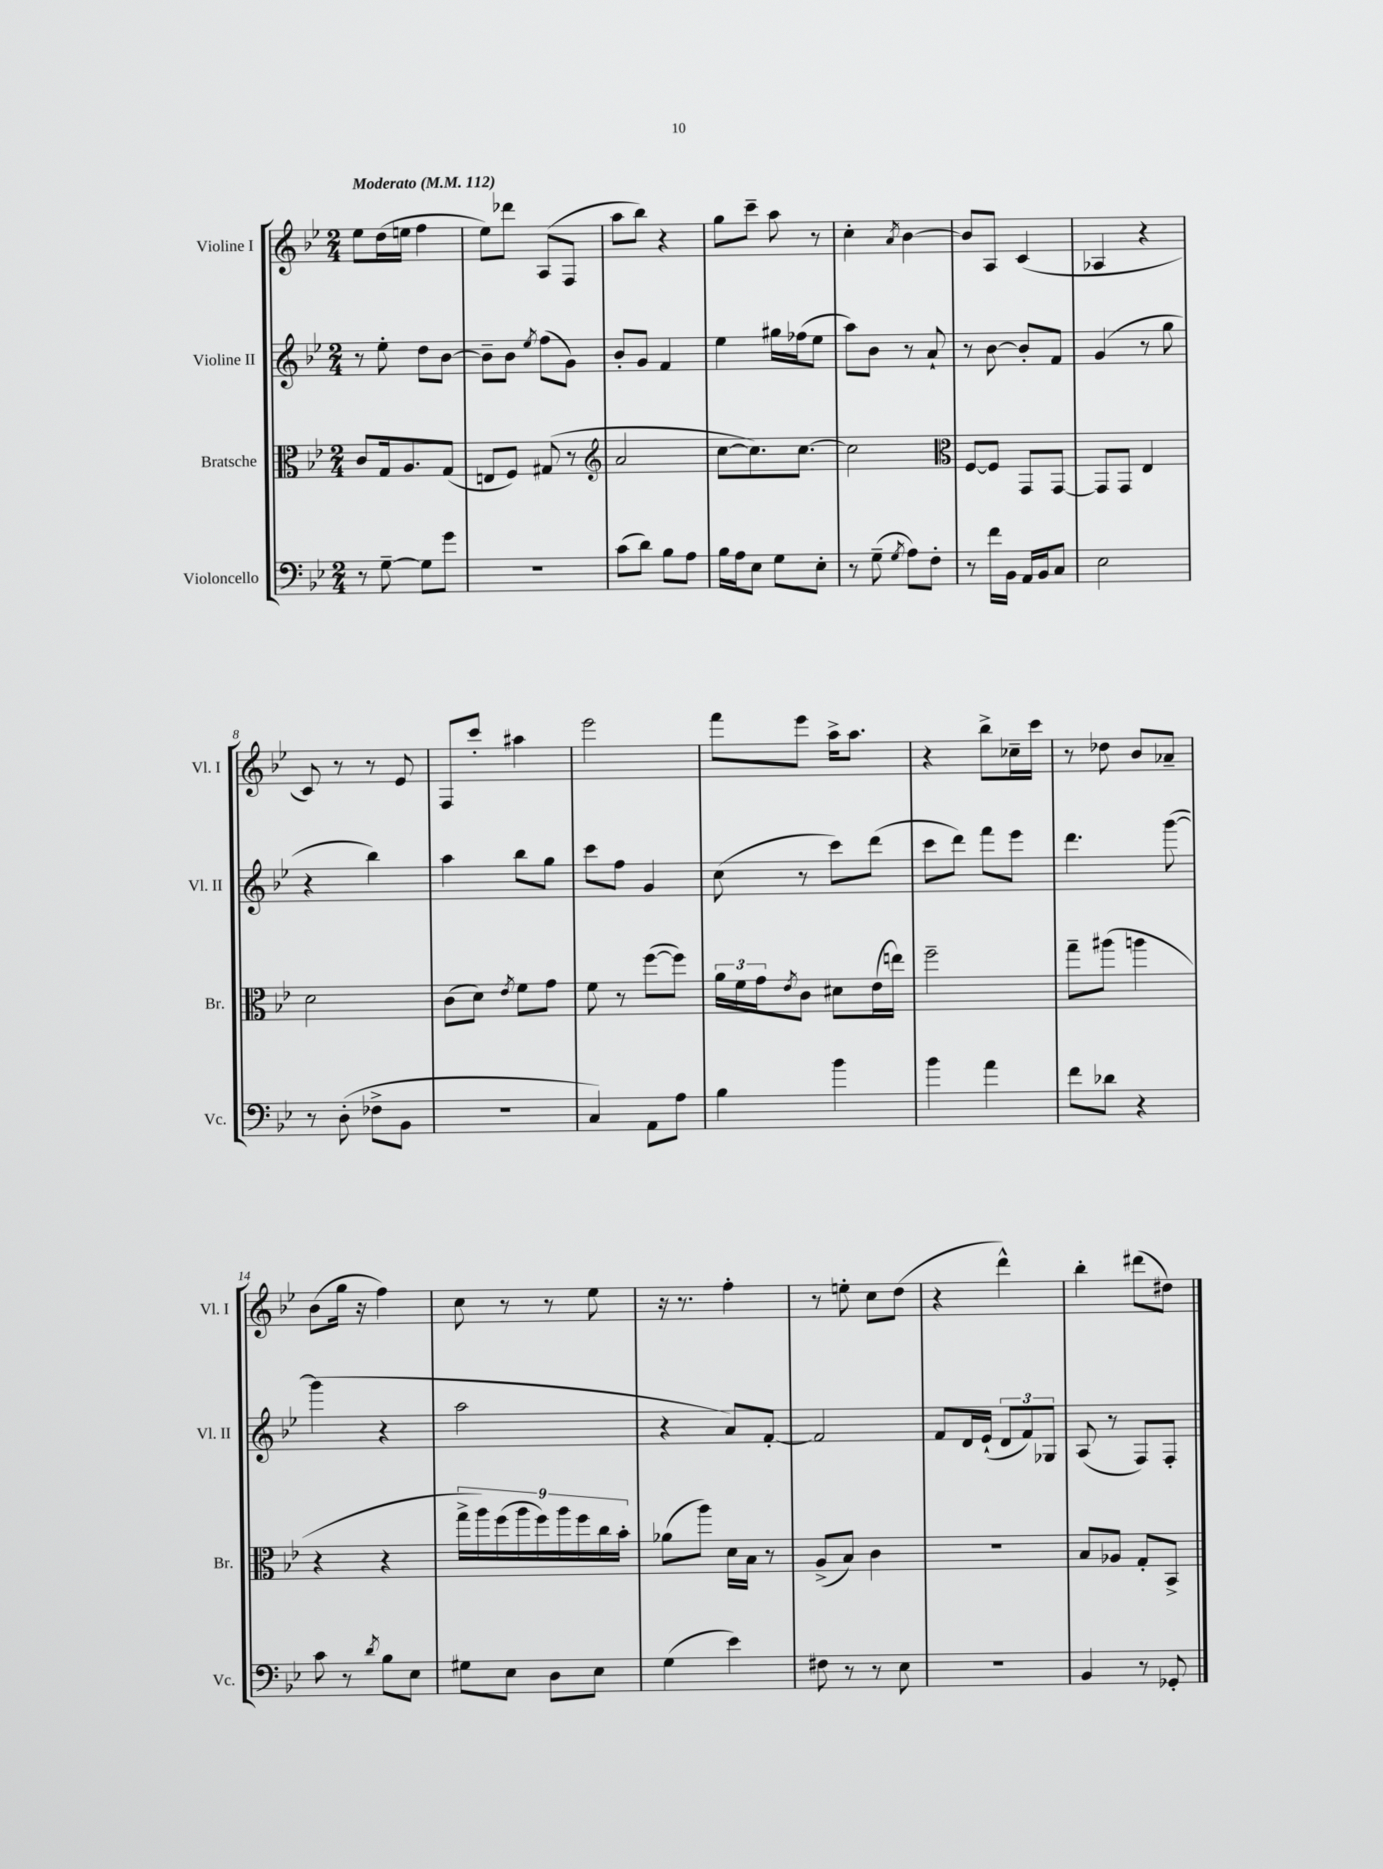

**kern	**kern	**kern	**kern
*part4	*part3	*part2	*part1
*staff4	*staff3	*staff2	*staff1
*I"Violoncello	*I"Bratsche	*I"Violine II	*I"Violine I
*I'Vc.	*I'Br.	*I'Vl. II	*I'Vl. I
*clefF4	*clefC3	*clefG2	*clefG2
*k[b-e-]	*k[b-e-]	*k[b-e-]	*k[b-e-]
*M2/4	*M2/4	*M2/4	*M2/4
*MM112	*MM112	*MM112	*MM112
=1	=1	=1	=1
!	!	!	!LO:TX:a:B:t=Moderato
8r	8c/L	8r	8ee-\L
[8G~\	16G/k	8ee-'\	(16dd\L
.	8.A/	.	16een\JJ
8G\L]	.	8dd\L	4ff\
8g\J	(8G/J	[8b-\J	.
=2	=2	=2	=2
2r	8En/L	8b-~\L]	8ee-\L)
.	8F/J)	8b-\J	8ddd-X\J
.	.	8qee-/	.
.	(8G#X/	(8ff\L	(8A/L
.	8r	8g\J)	8F/J
=3	=3	=3	=3
*	*clefG2	*	*
(8c\L	2a/	8b-'/L	8aa\L
8d\J)	.	8g/J	8bb-\J)
8B-\L	.	4f/	4r
8A\J	.	.	.
=4	=4	=4	=4
16B-\LL	[8cc\L	4ee-\	8gg\L
16A\J	.	.	.
8E-\J	8.cc\])	.	8ccc~\J
8G\L	.	16gg#X\LL	8aa\
.	[8.cc\J	(16ff-X\J	.
8E-'\J	.	8ee-\J	8r
=5	=5	=5	=5
8r	2cc\]	8aa\L)	4cc'\
(8G~\	.	8b-\J	.
8qG/	.	.	8qa/
8A\L)	.	8r	[4b-\
8F'\J	.	8a`/	.
=6	=6	=6	=6
*	*clefC3	*	*
8r	[8F/L	8r	8b-/L]
16f\LL	8F/J]	[8b-\	8A/J
16BB-\JJ	.	.	.
16AA/LL	8GG/L	8b-'/L]	(4c/
16BB-/J	.	.	.
8C/J	[8GG/J	8f/J	.
=7	=7	=7	=7
2E-\	8GG/L]	(4g/	4A-X/
.	8GG/J	.	.
.	4E-/	8r	4r
.	.	8gg\	.
!!LO:LB:g=z
=8	=8	=8	=8
8r	2d\	4r	8c/)
(8D'\	.	.	8r
8F-X^\L	.	4bb-\)	8r
8BB-\J	.	.	8e-/
=9	=9	=9	=9
2r	(8c\L	4aa\	8F/L
.	8d\J)	.	8ccc'/J
.	8qe-/	.	.
.	8f\L	8bb-\L	4aa#X\
.	8g\J	8gg\J	.
=10	=10	=10	=10
4C/)	8f\	8ccc\L	2eee-\
.	8r	8ff\J	.
8AA\L	([8ff\L	4g/	.
8A\J	8ff\J])	.	.
=11	=11	=11	=11
4B-\	24a\LL	(8cc\	8fff\L
.	24f\	.	.
.	24g\J	.	.
.	8qe-/	.	.
.	8c\J	8r	8eee-\J
4b-\	8d#X\L	8ccc\L)	16aa^\KL
.	.	.	8.aa\J
.	(16e-\L	(8ddd\J	.
.	16een\JJ)	.	.
=12	=12	=12	=12
4b-\	2ff~\	8ccc\L	4r
.	.	8ddd\J)	.
4a\	.	8fff\L	8bb-^\L
.	.	8eee-\J	16cc-X~\L
.	.	.	16ccc\JJ
=13	=13	=13	=13
8f\L	8gg~\L	4.ddd\	8r
8d-X\J	(8aa#X\J	.	8dd-X\
4r	4aan\	.	8b-/L
.	.	([8ggg\	8a-X~/J
!!LO:LB:g=z
=14	=14	=14	=14
8c\	4r	4ggg\]	(8b-\L
8r	.	.	16gg\Jk
.	.	.	16r
8qd/	.	.	.
8B-\L	4r	4r	4ff\)
8E-\J	.	.	.
=15	=15	=15	=15
8G#X\L	18gg^\LL	2aa\	8cc\
.	18aa\)	.	.
.	(18ff\	.	.
8E-\J	.	.	8r
.	18aa\	.	.
.	18ff\)	.	.
8D\L	.	.	8r
.	18aa\	.	.
.	18ff\	.	.
8E-\J	.	.	8ee-\
.	18cc\	.	.
.	18b-'\JJ	.	.
=16	=16	=16	=16
(4G\	(8a-X\L	4r	16r
.	.	.	8.r
.	8aa\J)	.	.
4e-\)	16d\LL	8a/L)	4ff'\
.	16B-\JJ	.	.
.	8r	[8f'/J	.
=17	=17	=17	=17
8F#X\	(8A^/L	2f/]	8r
8r	8B-/J)	.	8een'\
8r	4c\	.	8cc\L
8E-\	.	.	(8dd\J
=18	=18	=18	=18
2r	2r	8f/L	4r
.	.	16d/L	.
.	.	(16e-`/JJ	.
.	.	12d/L	4ddd^^\)
.	.	12f/)	.
.	.	12G-X/J	.
=19	=19	=19	=19
4BB-/	8B-/L	(8A/	4bb-'\
.	8A-X/J	8r	.
8r	8G'/L	8F/L)	(8ddd#X\L
8GG-X'/	8BB-^/J	8F'/J	8dd#X\J)
==	==	==	==
*-	*-	*-	*-
